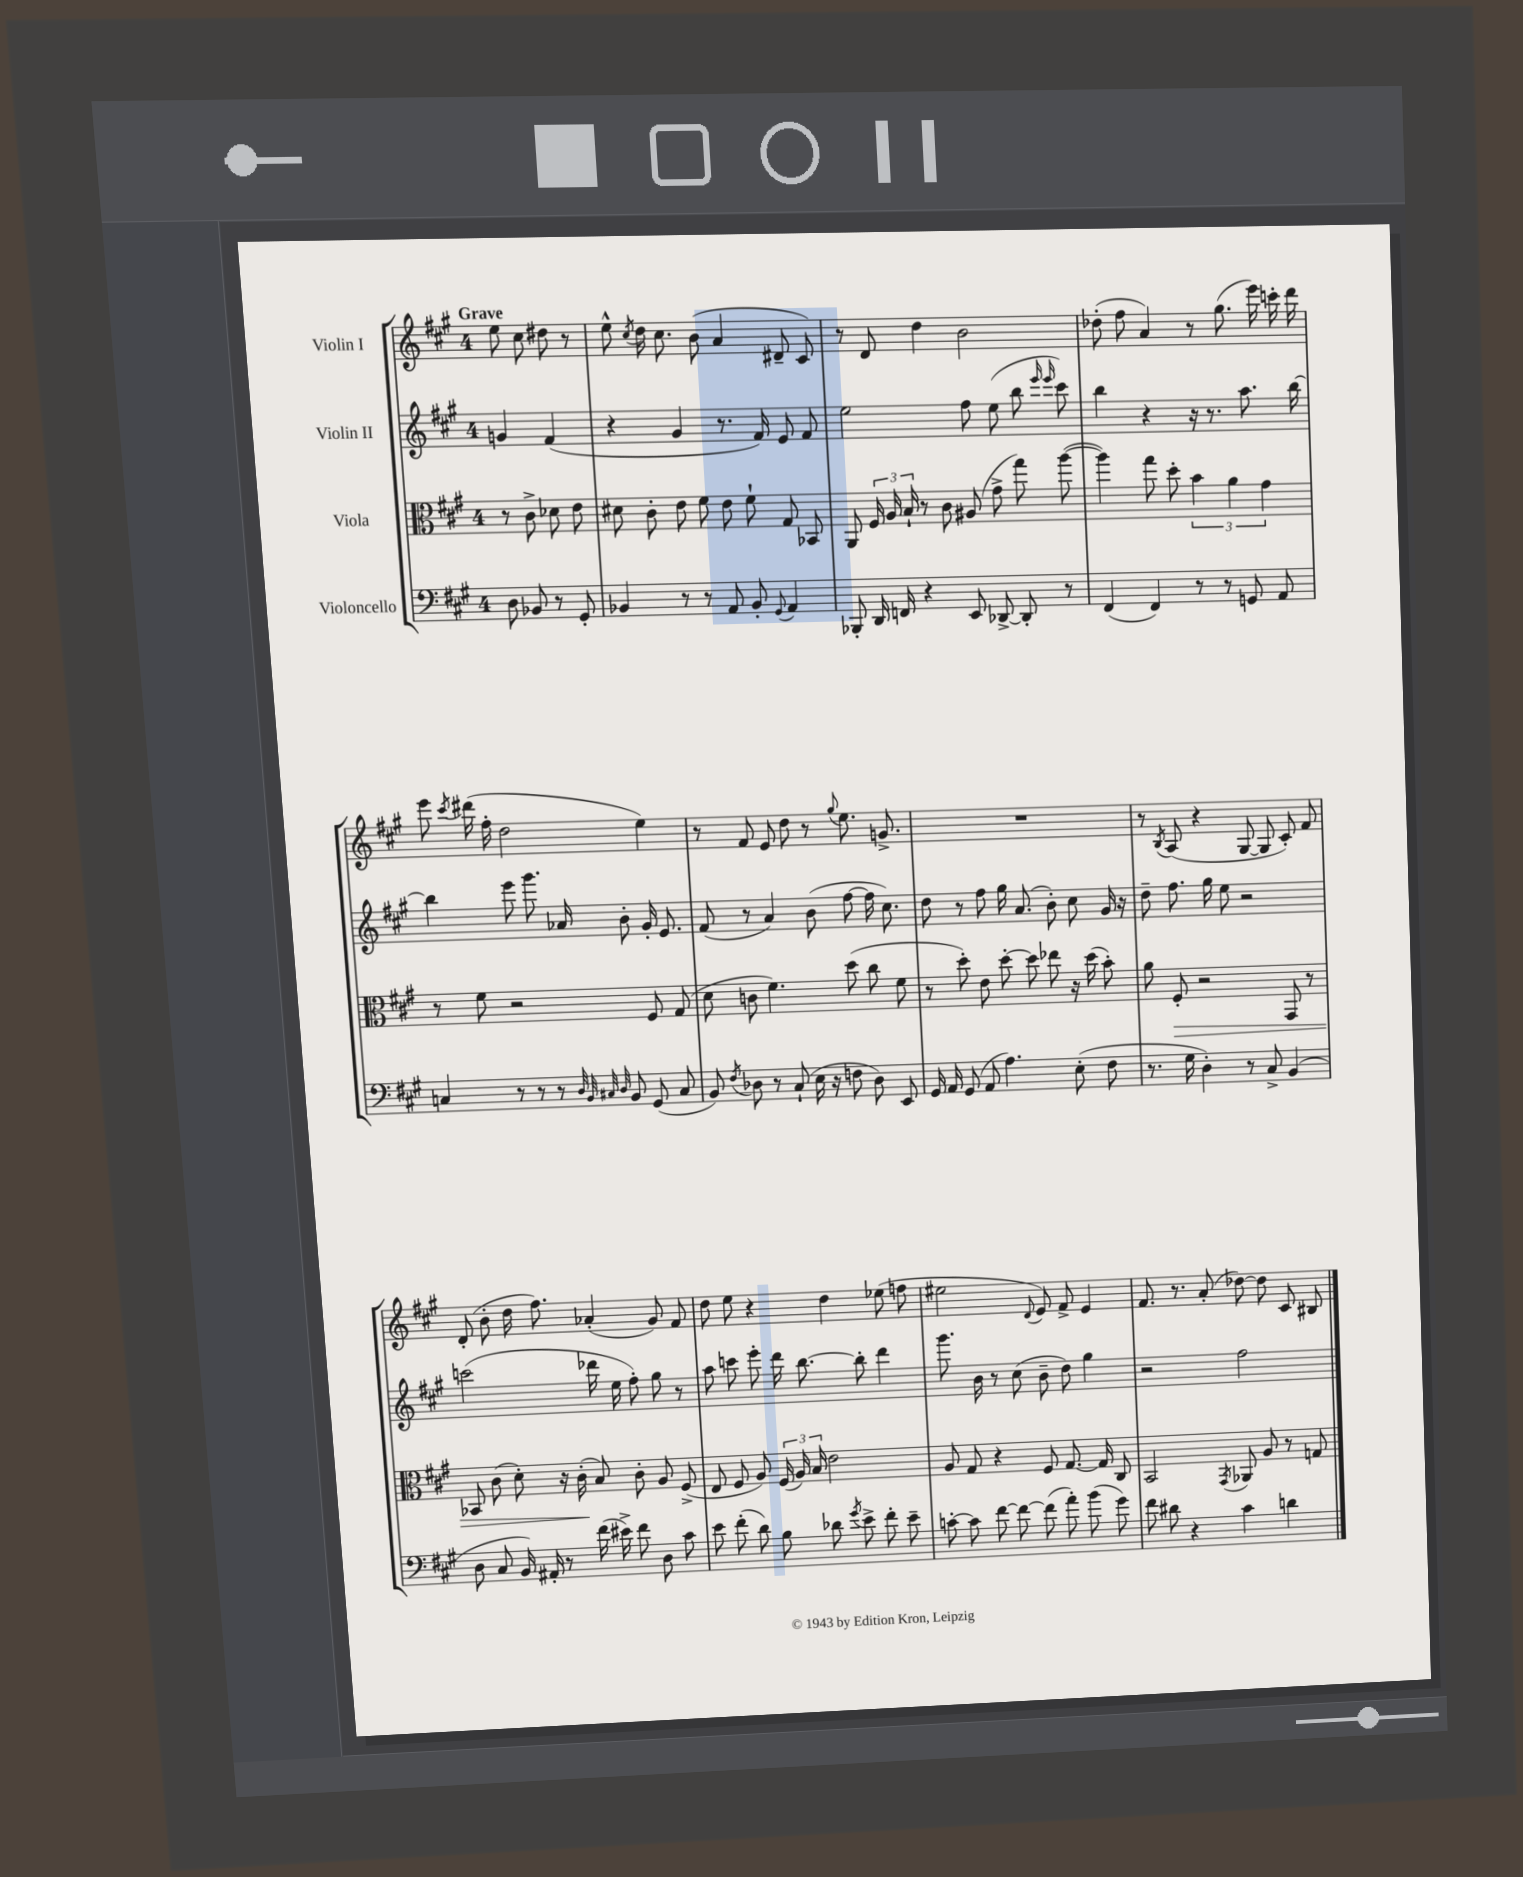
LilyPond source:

<<
\new StaffGroup <<
\new Staff = "s0" \with { instrumentName = "Violin I" } {
    \clef treble \key a \major \once \override Staff.TimeSignature.style = #'single-digit \time 4/4 \partial 2 \tempo "Grave"
    \autoBeamOff e''8 cis''8 dis''8 r8 |
    e''8-^ \acciaccatura { cis''8 } d''16 cis''8. b'8( a'4 dis'8-- cis'8) |
    r8 d'8 d''4 b'2 |
    des''8-.( fis''8 a'4) r8 gis''8.( e'''16) c'''16-. d'''16 |
    e'''8 \acciaccatura { cis'''8 } dis'''16( fis''16-. d''2 e''4) |
    r8 fis'8 e'8 d''8 r8 \appoggiatura { gis''8 } e''8. g'8.-> |
    R1 |
    r8 \acciaccatura { b8 } a8( r4 gis8~ gis8 cis'8-.) fis'8 |
    d'8-.( b'8-. d''16 fis''8.) aes'4-.( gis'8) fis'8 |
    d''8 e''8 r4 d''4 ees''8( f''8 |
    eis''2 \appoggiatura { d'8 } e'8) fis'8-> e'4 |
    fis'8. r8. a'8-.( des''8~) des''8 cis'8 bis8 \bar "|." |
}
\new Staff = "s1" \with { instrumentName = "Violin II" } {
    \clef treble \key a \major \once \override Staff.TimeSignature.style = #'single-digit \time 4/4 \partial 2
    \autoBeamOff g'4 fis'4( |
    r4 gis'4 r8. fis'16) e'8 fis'8 |
    e''2 fis''8 e''8( b''8 \grace { e'''16 e'''16 } cis'''8) |
    b''4 r4 r16 r8. a''8. b''16~ |
    b''4 e'''8 gis'''8. aes'16 b'8-. gis'16-. e'8. |
    fis'8( r8 a'4) b'8( fis''8~ fis''16 cis''8.) |
    d''8 r8 fis''8 gis''16 a'8.( b'8-.) cis''8 gis'16 r16 |
    d''8-- fis''8. gis''16 e''8 r2 |
    c'''2( des'''16 e''16 fis''8-.) gis''8 r8 |
    a''8 c'''8 e'''8-. d'''16 b''8.~ b''8-. d'''4 |
    gis'''8. b'16 r8 cis''8( b'8-- d''8) gis''4 |
    r2 fis''2 \bar "|." |
}
\new Staff = "s2" \with { instrumentName = "Viola" } {
    \clef alto \key a \major \once \override Staff.TimeSignature.style = #'single-digit \time 4/4 \partial 2
    \autoBeamOff r8 cis'8-> des'8 e'8 |
    dis'8 cis'8-. e'8 fis'8 e'8 fis'8-! gis8 bes,8 |
    a,8 \tuplet 3/2 { fis16 a16 b16-! } r8 cis'8 ais8( gis'8-> gis''8) a''8~( |
    a''4) gis''8 d''8-. \tuplet 3/2 { b'4 a'4 gis'4 } |
    r8 fis'8 r2 fis8 gis8( |
    d'8 c'8 fis'4.) d''8( cis''8 fis'8 |
    r8 d''8-.) e'8 d''8~-. d''8 ees''8 r16 d''16( b'8-.) |
    a'8 fis8-.\> r2 gis,8 r8 |
    bes,8 cis'8( d'8-.) r16 cis'16-.\!( b8) cis'8-. a8 fis8->( |
    e8 fis8 a8) \tuplet 3/2 { fis16( a16) b16 } e'2 |
    a8 gis8 r4 fis8 gis8.~ gis16 cis8 |
    b,2 \acciaccatura { gis,8 } aes,8 a8 r8 g8 \bar "|." |
}
\new Staff = "s3" \with { instrumentName = "Violoncello" } {
    \clef bass \key a \major \once \override Staff.TimeSignature.style = #'single-digit \time 4/4 \partial 2
    \autoBeamOff d8 bes,8 r8 gis,8-. |
    bes,4 r8 r8 a,8 bes,8-. \appoggiatura { gis,8 } a,4 |
    bes,,8-. d,16 f,16 r4 e,8 des,8~-> des,8-. r8 |
    fis,4( fis,4) r8 r8 g,8 a,8 |
    c4 r8 r8 r8 \grace { d32 b,32 cis32 d32 } b,8 gis,8( cis8 |
    b,8) \acciaccatura { fis8 } des8 r8 cis8-!( e16 r16 f8 des8) e,8 |
    gis,16 a,16 gis,8( a,8 a4.) e8-.( fis8 |
    r8. gis16 d4-.) r8 cis8-> b,4( |
    d8 cis8 b,16) ais,16-. r8 fis'16( eis'16->) fis'8 d8 cis'8 |
    e'8 fis'8-.( d'8) b8 des'8 \acciaccatura { gis'8 } e'8-> fis'8-. e'8-- |
    c'8~-. c'8 fis'8~ fis'8~ fis'8( a'8-.) b'8( gis'8) |
    fis'8 dis'8 r4 cis'4 d'4 \bar "|." |
}
>>
>>
\layout { \context { \Score \remove "Bar_number_engraver" } }
